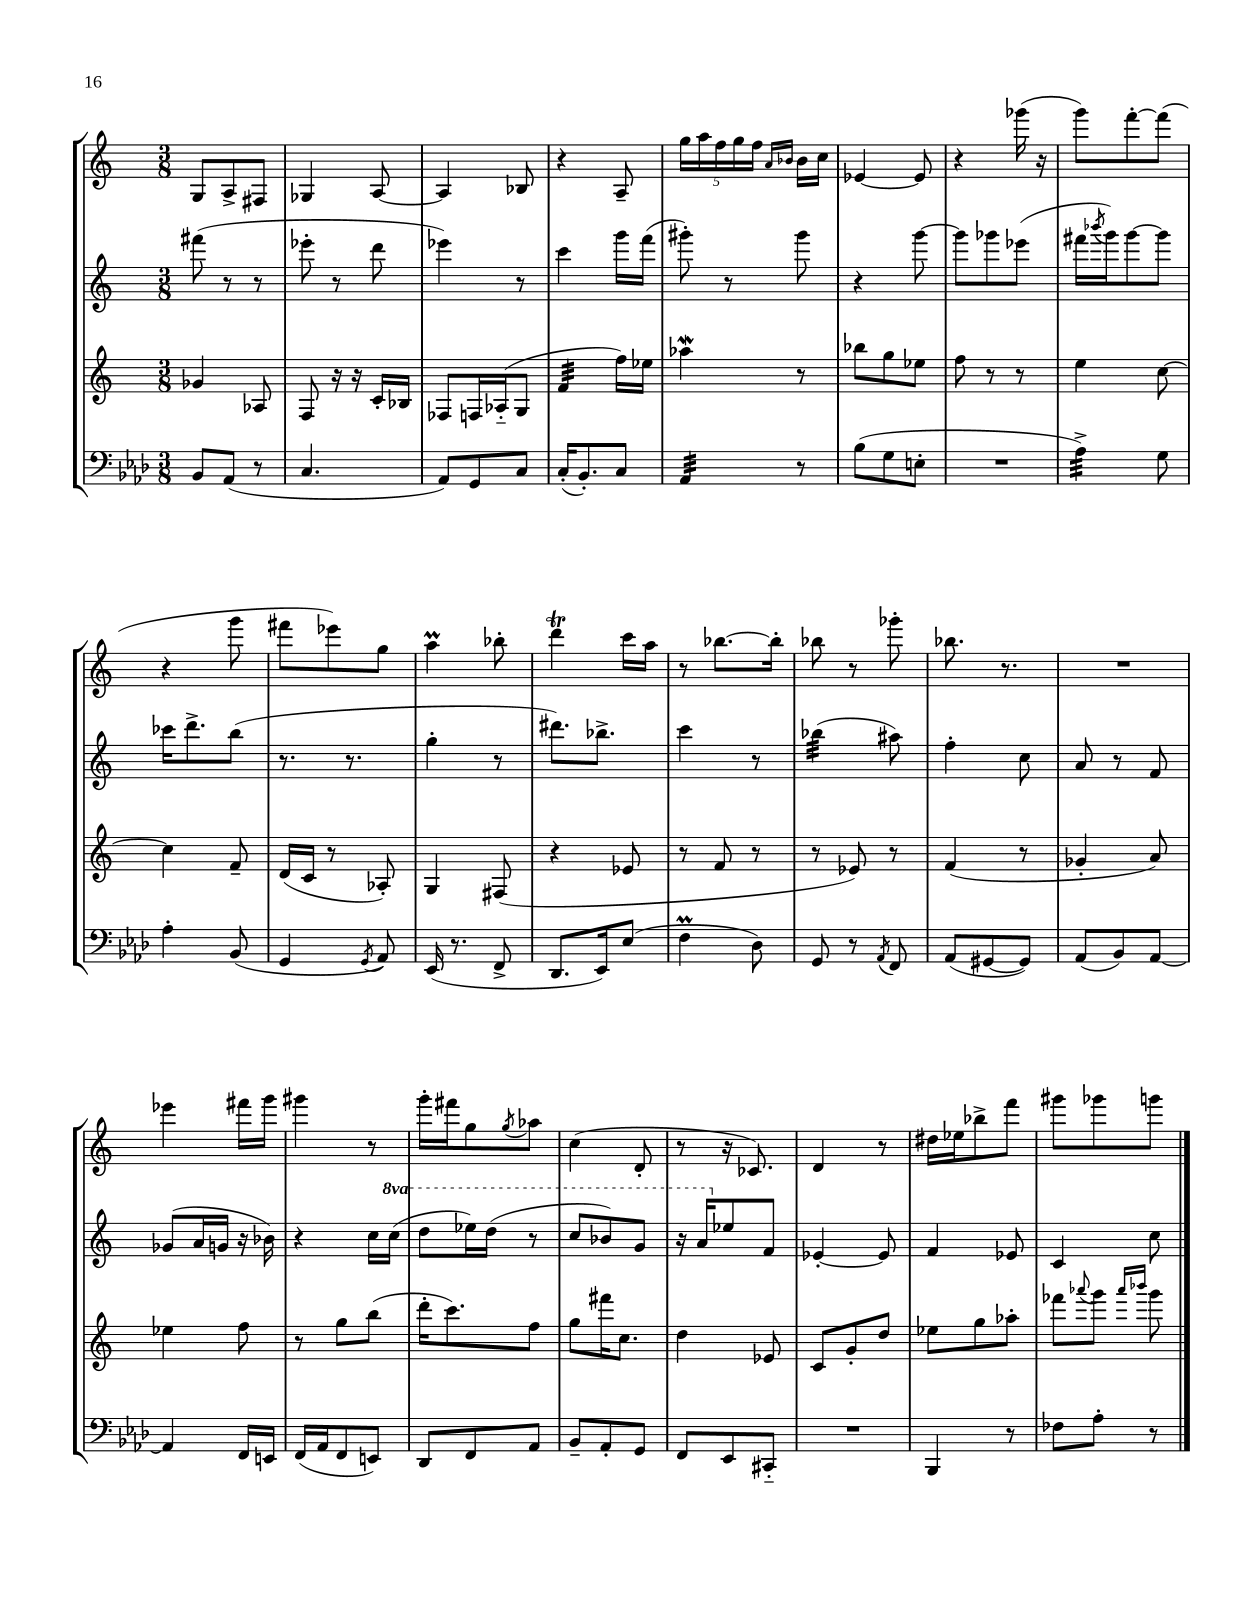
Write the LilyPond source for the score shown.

<<
\new StaffGroup <<
\new Staff = "s0" {
    \clef treble \key c \major \numericTimeSignature \time 3/8
    g8 a8-> fis8 |
    ges4 a8~ |
    a4 bes8 |
    r4 a8-- |
    \tuplet 5/4 { g''16 a''16 f''16 g''16 f''16 } \grace { a'16 bes'16 } bes'16 c''16 |
    ees'4~ ees'8 |
    r4 ges'''16( r16 |
    g'''8) f'''8~-. f'''8( |
    r4 g'''8 |
    fis'''8 ees'''8) g''8 |
    a''4\prall bes''8-. |
    d'''4\trill c'''16 a''16 |
    r8 bes''8.~ bes''16-. |
    bes''8 r8 ges'''8-. |
    bes''8. r8. |
    R4. |
    ees'''4 fis'''16 g'''16 |
    gis'''4 r8 |
    g'''16-. fis'''16 g''8 \acciaccatura { g''8 } aes''8 |
    c''4( d'8-. |
    r8 r16 ces'8.) |
    d'4 r8 |
    dis''16 ees''16 bes''8-> f'''8 |
    gis'''8 ges'''8 g'''8 \bar "|." |
}
\new Staff = "s1" {
    \clef treble \key c \major \numericTimeSignature \time 3/8 \set Staff.ottavationMarkups = #ottavation-simple-ordinals
    fis'''8( r8 r8 |
    ees'''8-. r8 d'''8 |
    ees'''4) r8 |
    c'''4 g'''16 f'''16( |
    gis'''8-.) r8 gis'''8 |
    r4 g'''8~ |
    g'''8 ges'''8 ees'''8( |
    fis'''16 \acciaccatura { bes'''8 } g'''16) g'''8~ g'''8 |
    ces'''16 d'''8.-> b''8( |
    r8. r8. |
    g''4-. r8 |
    dis'''8.) bes''8.-> |
    c'''4 r8 |
    bes''4:32( ais''8) |
    f''4-. c''8 |
    a'8 r8 f'8 |
    ges'8( a'16 g'16 r16 bes'16) |
    r4 c''16 \ottava #1 c'''16( |
    d'''8 ees'''16) d'''16( r8 |
    c'''8 bes''8) g''8 |
    r16 a''16 \ottava #0 ees''8 f'8 |
    ees'4~-. ees'8 |
    f'4 ees'8 |
    c'4 c''8 \bar "|." |
}
\new Staff = "s2" {
    \clef treble \key c \major \numericTimeSignature \time 3/8
    ges'4 aes8 |
    f8 r16 r16 c'16-. bes16 |
    fes8 f16 aes16-_( g8 |
    f'4:32 f''16) ees''16 |
    aes''4\mordent r8 |
    bes''8 g''8 ees''8 |
    f''8 r8 r8 |
    e''4 c''8~ |
    c''4 f'8-- |
    d'16( c'16 r8 aes8-.) |
    g4 fis8( |
    r4 ees'8 |
    r8 f'8 r8 |
    r8 ees'8) r8 |
    f'4( r8 |
    ges'4-. a'8) |
    ees''4 f''8 |
    r8 g''8 b''8( |
    d'''16-. c'''8.) f''8 |
    g''8 fis'''16 c''8. |
    d''4 ees'8 |
    c'8 g'8-. d''8 |
    ees''8 g''8 aes''8-. |
    fes'''8 \appoggiatura { aes'''8 } g'''8 \grace { aes'''16 bes'''16 } g'''8 \bar "|." |
}
\new Staff = "s3" {
    \clef bass \key aes \major \numericTimeSignature \time 3/8
    bes,8 aes,8( r8 |
    c4. |
    aes,8) g,8 c8 |
    c16-.( bes,8.-.) c8 |
    aes,4:32 r8 |
    bes8( g8 e8-. |
    R4. |
    aes4:32->) g8 |
    aes4-. bes,8( |
    g,4 \acciaccatura { g,8 } aes,8) |
    ees,16( r8. f,8-> |
    des,8. ees,16) ees8( |
    f4\prall des8) |
    g,8 r8 \acciaccatura { aes,8 } f,8 |
    aes,8( gis,8~ gis,8) |
    aes,8( bes,8) aes,8~ |
    aes,4 f,16 e,16 |
    f,16( aes,16 f,8 e,8) |
    des,8 f,8 aes,8 |
    bes,8-- aes,8-. g,8 |
    f,8 ees,8 cis,8-_ |
    R4. |
    bes,,4 r8 |
    fes8 aes8-. r8 \bar "|." |
}
>>
>>
\layout { \context { \Score \remove "Bar_number_engraver" } }
